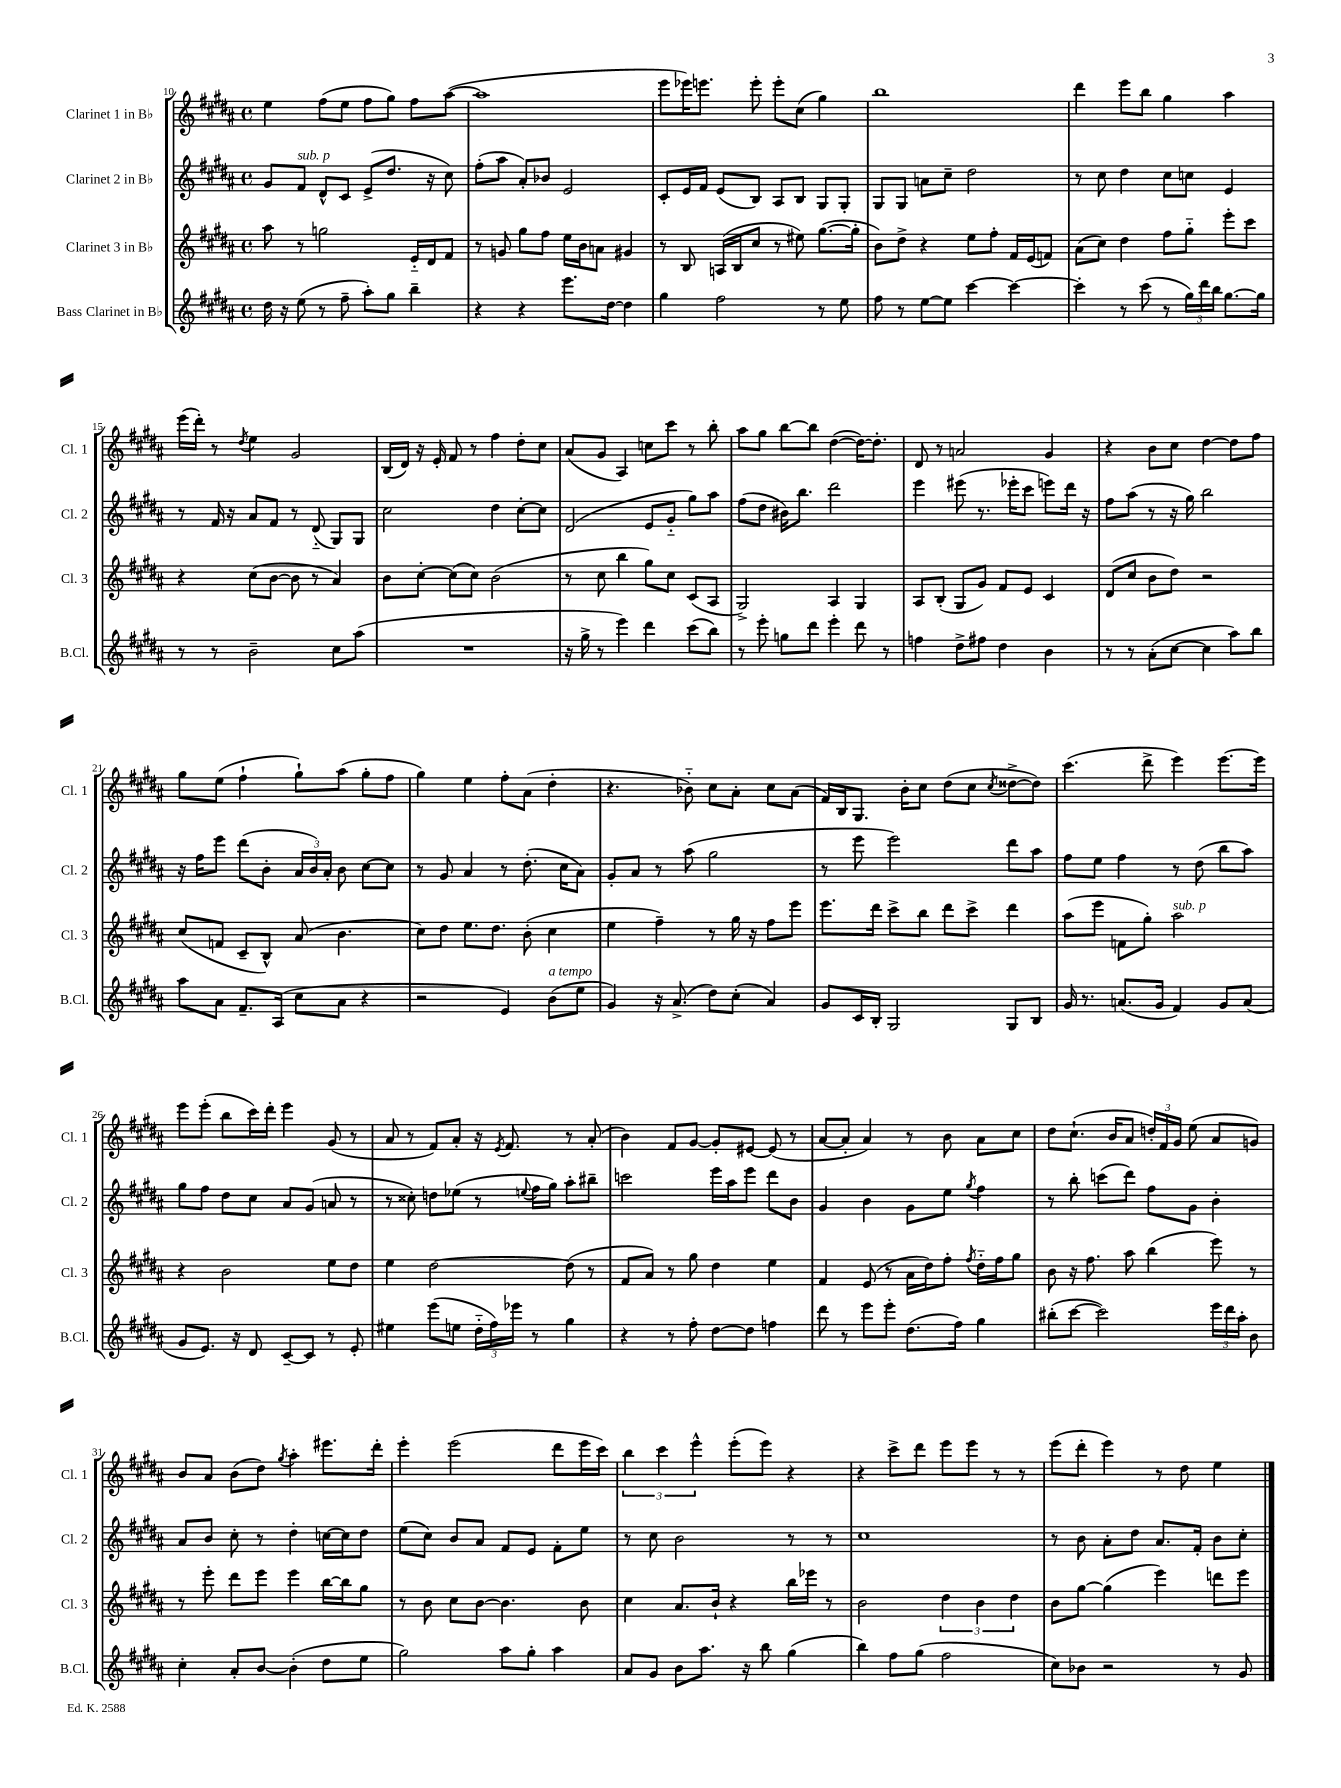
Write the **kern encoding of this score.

**kern	**kern	**kern	**kern
*part4	*part3	*part2	*part1
*staff4	*staff3	*staff2	*staff1
*I"Bass Clarinet in B♭	*I"Clarinet 3 in B♭	*I"Clarinet 2 in B♭	*I"Clarinet 1 in B♭
*I'B.Cl.	*I'Cl. 3	*I'Cl. 2	*I'Cl. 1
*clefG2	*clefG2	*clefG2	*clefG2
*k[f#c#g#d#a#]	*k[f#c#g#d#a#]	*k[f#c#g#d#a#]	*k[f#c#g#d#a#]
*M4/4	*M4/4	*M4/4	*M4/4
*met(c)	*met(c)	*met(c)	*met(c)
=10	=10	=10	=10
16dd#\	8aa#\	8g#/L	4ee\
16r	.	.	.
!	!	!LO:TX:a:i:t=sub. p	!
(8ee\	8r	8f#/J	.
8r	2ggn\	8d#^^/L	(8ff#\L
8ff#~\	.	8c#/J	8ee\J
8aa#'\L)	.	(8e^/L	8ff#\L
8gg#\J	.	8.dd#/J	8gg#\J)
4bb~\	16e/LL	.	8ff#\L
.	16d#/J	16r	.
.	8f#/J	8cc#\)	([8aa#\J
=11	=11	=11	=11
4r	8r	(8ff#'\L	1aa#]
.	8gn/	8aa#\J	.
4r	8gg#\L	8a#'/L)	.
.	8ff#\J	8b-X/J	.
8.eee\L	16ee\LL	2e/	.
.	16b\J	.	.
.	8an\J	.	.
[16dd#\Jk	.	.	.
4dd#\]	4g#X/	.	.
=12	=12	=12	=12
4gg#\	8r	8c#'/L	8eee\L
.	8B/	16e/L	16eee-X\K)
.	.	16f#/JJ	8.eeen\J
2ff#\	(16An/LL	(8e/L	.
.	16B/J	.	.
.	8cc#/J	8B/J)	8eee'\
.	8r	8A#/L	8eee'\L
.	8ee#X\)	8B/J	(8cc#\J
8r	([8.gg#\L	8G#/L	4gg#\)
8ee\	.	8G#'/J	.
.	16gg#'\Jk]	.	.
=13	=13	=13	=13
8ff#\	8b\L)	8G#/L	1bb
8r	8dd#^\J	8G#/J	.
[8ee\L	4r	8an\L	.
8ee\J]	.	8cc#~\J	.
[4ccc#\	8ee\L	2dd#\	.
.	8ff#'\J	.	.
4ccc#\_	16f#/LL	.	.
.	(16e/J	.	.
.	8fn/J)	.	.
=14	=14	=14	=14
4ccc#'\]	(8a#\L	8r	4ddd#\
.	8cc#\J)	8cc#\	.
8r	4dd#\	4dd#\	8eee\L
(8ccc#\	.	.	8bb\J
8r	8ff#\L	8cc#\L	4gg#\
24gg#\LL)	8gg#\J	8ccn\J	.
24ddd#\	.	.	.
24bb\JJ	.	.	.
[8.gg#\L	8eee'\L	4e/	4aa#\
.	8ccc#\J	.	.
16gg#\Jk]	.	.	.
!!LO:LB:g=z
=15	=15	=15	=15
8r	4r	8r	(16eee\LL
.	.	.	16ddd#'\JJ)
8r	.	16f#/	8r
.	.	16r	.
.	.	.	8qdd#/
2b~\	(8cc#\L	8a#/L	4ee\
.	[8b\J	8f#/J	.
.	8b\]	8r	2g#/
.	8r	(8d#/	.
8cc#\L	4a#/)	8G#/L)	.
(8aa#\J	.	8G#/J	.
=16	=16	=16	=16
1r	8b\L	2cc#\	(16B/LL
.	.	.	16d#/JJ)
.	[8cc#'\J	.	16r
.	.	.	16e'/
.	(8cc#\L]	.	8f#/
.	8cc#\J)	.	8r
.	(2b\	4dd#\	4ff#\
.	.	[8cc#'\L	8dd#'\L
.	.	8cc#\J]	8cc#\J
=17	=17	=17	=17
16r	8r	(2d#/	(8a#/L
16gg#^\	.	.	.
8r	8cc#\	.	8g#/J
4eee\)	4bb\	.	4A#/)
4ddd#\	8gg#\L)	8e/L	8ccn\L
.	8cc#\J	8g#/J	8ccc#\J
(8ccc#\L	(8c#/L	8gg#\L)	8r
8bb\J)	8A#/J	8aa#\J	8bb'\
=18	=18	=18	=18
8r	2G#^/)	(8ff#\L	8aa#\L
8eee'\	.	8dd#\J	8gg#\J
8ggn\L	.	16b#X\KL)	[8bb\L
.	.	8.bb\J	.
8ddd#\J	.	.	8bb\J]
4eee'\	4A#/	2ddd#\	([4dd#\
8ddd#\	4G#/	.	16dd#\KL_)
.	.	.	8.dd#'\J]
8r	.	.	.
=19	=19	=19	=19
4ffn\	8A#/L	4eee\	8d#/
.	(8B'/J	.	8r
8dd#^\L	8G#/L	(8eee#X\	2an/
8ff#X\J	8g#/J)	8.r	.
4dd#\	8f#/L	.	.
.	.	16eee-X'\KL	.
.	8e/J	8ccc#\J	.
4b\	4c#/	8eeen\L)	4g#/
.	.	16ddd#\Jk	.
.	.	16r	.
=20	=20	=20	=20
8r	(8d#/L	8ff#\L	4r
8r	8cc#/J	(8aa#\J	.
(8a#'\L	8b\L	8r	8b\L
[8cc#\J	8dd#\J)	16r	8cc#\J
.	.	16gg#\)	.
4cc#\]	2r	2bb\	[4dd#\
8aa#\L)	.	.	8dd#\L]
8bb\J	.	.	8ff#\J
!!LO:LB:g=z
=21	=21	=21	=21
8aa#\L	(8cc#/L	16r	8gg#\L
.	.	16ff#\KL	.
8a#\J	8fn/J	8eee\J	(8ee\J
8.f#~/L	8c#~/L	(8ddd#\L	4ff#`\
.	8B^^/J)	8b'\J	.
(16A#/Jk	.	.	.
8cc#\L	(8a#/	24a#/LL	8gg#`\L)
.	.	24b/)	.
.	.	24a#'/JJ	.
8a#\J	4.b\	8b\	(8aa#\J
4r	.	[8cc#\L	8gg#'\L
.	.	8cc#\J]	8ff#\J
=22	=22	=22	=22
2r	8cc#\L)	8r	4gg#\)
.	8dd#\J	8g#/	.
.	8.ee\L	4a#/	4ee\
.	8.dd#\J	.	.
4e/)	.	8r	8ff#'\L
.	(8b'\	(8.dd#'\	(8a#\J
!LO:TX:a:i:t=a tempo	!	!	!
(8b\L	4cc#\	.	4dd#'\
.	.	16cc#\KL	.
8ee\J	.	8a#\J)	.
=23	=23	=23	=23
4g#/)	4ee\	8g#'/L	4.r
.	.	8a#/J	.
16r	4ff#~\)	8r	.
(8.a#^/	.	.	.
.	.	(8aa#\	8b-X\)
8dd#\L)	8r	2gg#\	8cc#\L
(8cc#'\J	16gg#\	.	8a#'\J
.	16r	.	.
4a#/)	8ff#\L	.	8cc#\L
.	8eee\J	.	(8a#\J
=24	=24	=24	=24
8g#/L	8.eee\L	8r	16f#/LL)
.	.	.	16B/J
16c#/L	.	8eee\	8.G#/J
16B'/JJ	16ddd#\Jk	.	.
2G#/	8ccc#^\L	2eee\)	.
.	.	.	16b'\KL
.	8bb\J	.	8cc#\J
.	8ddd#\L	.	(8dd#\L
.	8ccc#^\J	.	8cc#\J
.	.	.	8qcc#/
8G#/L	4ddd#\	8ddd#\L	[8dd##X^\L
8B/J	.	8aa#\J	8dd##\J])
=25	=25	=25	=25
16g#/	(8aa#\L	8ff#\L	(4.ccc#\
8.r	.	.	.
.	8eee\J	8ee\J	.
(8.an/L	8fn\L	4ff#\	.
.	8gg#'\J)	.	8ddd#^\
16g#/Jk	.	.	.
!	!LO:TX:a:i:t=sub. p	!	!
4f#/)	2aa#\	8r	4eee\)
.	.	(8dd#\	.
8g#/L	.	8bb\L	[8.eee\L
(8a/J	.	8aa#\J)	.
.	.	.	16eee\Jk]
!!LO:LB:g=z
=26	=26	=26	=26
8g#/L	4r	8gg#\L	8eee\L
8.e/J)	.	8ff#\J	(8eee'\J
.	2b\	8dd#\L	8bb\L
16r	.	.	.
8d#/	.	8cc#\J	16ccc#\L)
.	.	.	16ddd#'\JJ
[8c#~/L	.	8a#/L	4eee\
8c#/J]	.	(8g#/J	.
8r	8ee\L	8an/	(8g#/
8e'/	8dd#\J	8r	8r
=27	=27	=27	=27
4ee#X\	4ee\	8r	8a#/
.	.	8cc##X'\)	8r
(8eee\L	[2dd#\	8ddn\L	8f#/L)
8een\J	.	(8ee-X\J	8a#'/J
24dd#\LL	.	8r	16r
24ff#\)	.	.	.
.	.	.	8qe/
.	.	.	8.f#/
24eee-X\JJ	.	.	.
.	.	8qqeen/	.
8r	.	16ff#\LL	.
.	.	16gg#\JJ)	.
4gg#\	(8dd#\]	8aa#'\L	8r
.	8r	8bb#X~\J	(8a#'/
=28	=28	=28	=28
4r	8f#/L	2cccn\	4b\)
.	8a#/J)	.	.
8r	8r	.	8f#/L
8ff#'\	8gg#\	.	[8g#/J
[8dd#\L	4dd#\	16eee\LL	8g#'/L]
.	.	16aa#\J	.
8dd#\J]	.	8eee\J	[8e#X/J
4ffn\	4ee\	8ddd#\L	(8e#/]
.	.	8b\J	8r
=29	=29	=29	=29
8ddd#\	4f#/	4g#/	[8a#/L
8r	.	.	8a#'/J]
8eee\L	(8e/	4b\	4a#/)
8eee'\J	8r	.	.
(8.dd#\L	16a#\LL	8g#\L	8r
.	16dd#\J)	.	.
.	8ff#'\J	8ee\J	8b\
16ff#\Jk)	.	.	.
.	8qff#/	8qgg#/	.
4gg#\	16dd#\LL	4ff#\	8a#\L
.	16ff#\J	.	.
.	8gg#\J	.	8cc#\J
=30	=30	=30	=30
(8bb#X'\L	8b\	8r	8dd#\L
[8ccc#\J	16r	8bb'\	(8.cc#`\J
.	8.ff#\	.	.
2ccc#\])	.	(8cccn\L	.
.	.	.	16b/KL
.	8aa#\	8ddd#\J)	8a#/J
.	(4bb\	8ff#\L	24ddn'/LL)
.	.	.	24f#/
.	.	.	24g#/JJ
.	.	8g#\J	(8ee\
24eee\LL	8eee\)	4b'\	8a#/L
24ddd#\	.	.	.
24aa#'\JJ	.	.	.
8b\	8r	.	8gn/J)
!!LO:LB:g=z
=31	=31	=31	=31
4cc#'\	8r	8a#/L	8b/L
.	8eee'\	8b/J	8a#/J
8a#'/L	8ddd#\L	8cc#'\	(8b\L
[8b/J	8eee\J	8r	8dd#\J)
.	.	.	8qgg#/
(4b'\]	4eee\	4dd#'\	4aa#'\
8dd#\L	[16bb\LL	[16ccn\LL	8.eee#X\L
.	16bb\J]	16cc\J]	.
8ee\J	8gg#\J	8dd#\J	.
.	.	.	16ddd#'\Jk
=32	=32	=32	=32
2gg#\)	8r	(8ee\L	4eee'\
.	8b\	8cc#\J)	.
.	8cc#\L	8b/L	(2eee\
.	[8b\J	8a#/J	.
8aa#\L	4.b\]	8f#/L	.
8gg#'\J	.	8e/J	.
4aa#\	.	8f#'\L	8ddd#\L
.	8b\	8ee\J	16eee\L
.	.	.	16ccc#\JJ)
=33	=33	=33	=33
8a#/L	4cc#\	8r	6bb\
8g#/J	.	8cc#\	.
.	.	.	6ccc#\
8b\L	8.a#/L	2b\	.
.	.	.	6eee^^\
8.aa#\J	.	.	.
.	16b`/Jk	.	.
.	4r	.	(8eee'\L
16r	.	.	.
8bb\	.	.	8eee\J)
(4gg#\	16bb\LL	8r	4r
.	16eee-X\JJ	.	.
.	8r	8r	.
=34	=34	=34	=34
4bb\)	2b\	1cc#	4r
8ff#\L	.	.	8ccc#^\L
(8gg#\J	.	.	8ddd#\J
2ff#\	6dd#\	.	8eee\L
.	.	.	8eee\J
.	6b\	.	.
.	.	.	8r
.	6dd#\	.	.
.	.	.	8r
=35	=35	=35	=35
8cc#\L)	8b\L	8r	(8eee\L
8b-X\J	[8gg#\J	8b\	8ddd#'\J
2r	(4gg#\]	8a#'\L	4eee\)
.	.	8dd#\J	.
.	4eee\)	8.a#/L	8r
.	.	.	8dd#\
.	.	16f#'/Jk	.
8r	8dddn\L	8b\L	4ee\
8g#/	8eee\J	8cc#'\J	.
==	==	==	==
*-	*-	*-	*-
